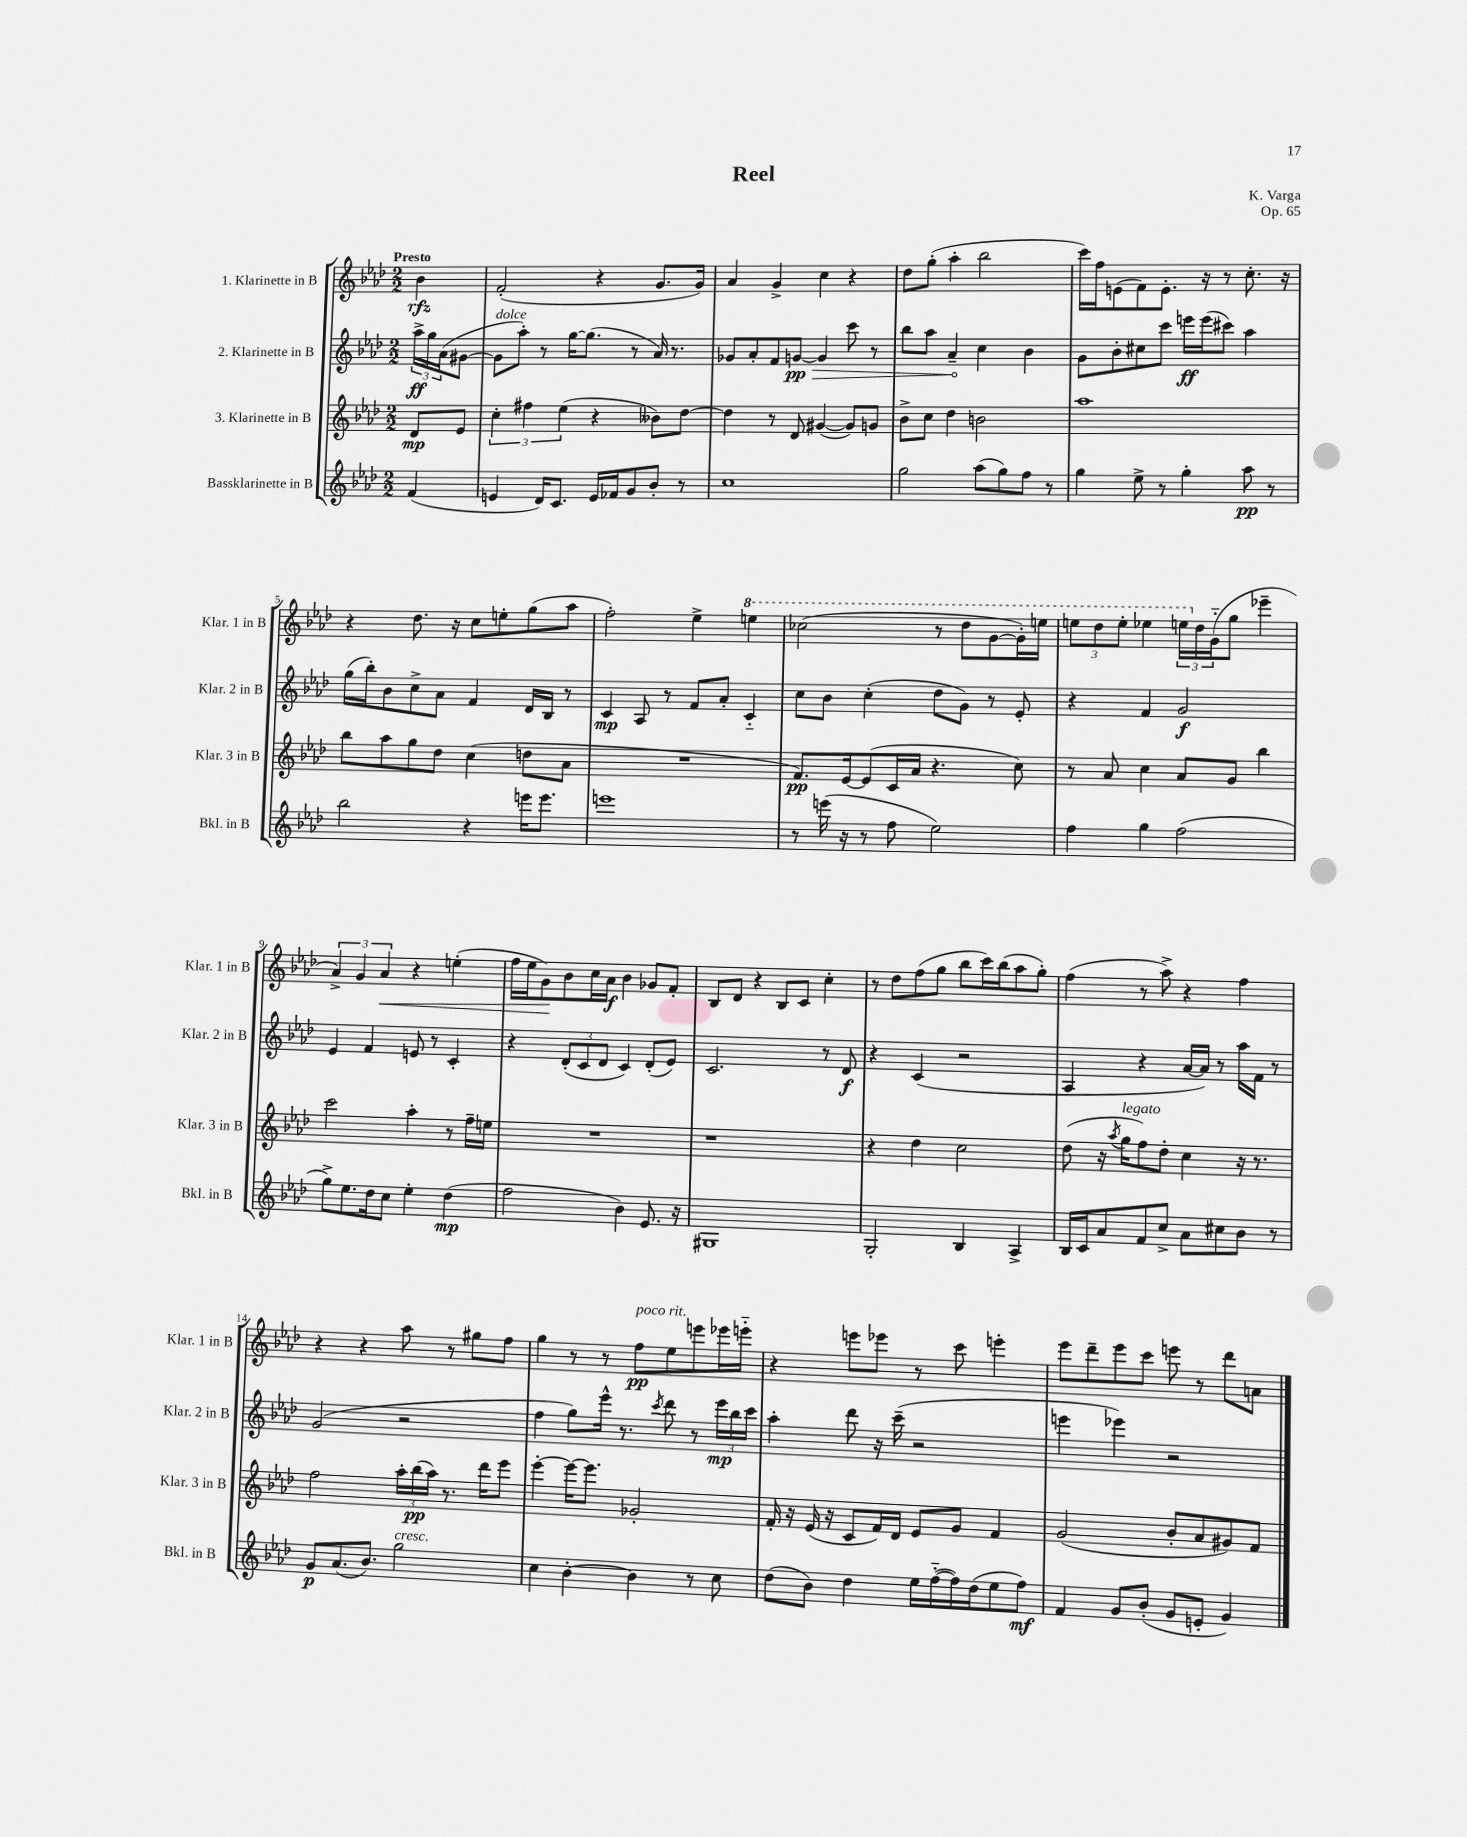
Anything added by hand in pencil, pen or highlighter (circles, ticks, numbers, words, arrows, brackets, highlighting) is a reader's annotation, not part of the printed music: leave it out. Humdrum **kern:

**kern	**kern	**kern	**kern
*staff4	*staff3	*staff2	*staff1
*clefG2	*clefG2	*clefG2	*clefG2
*k[b-e-a-d-]	*k[b-e-a-d-]	*k[b-e-a-d-]	*k[b-e-a-d-]
*M2/2	*M2/2	*M2/2	*M2/2
(4f	8d-	24aa-^	4b-
.	.	24gg	.
.	.	(24a-	.
.	8e-	[8g#	.
=	=	=	=
4e	6cc'	8g#]	(2f'
.	.	8aa-')	.
.	6ff#	.	.
16d-)	.	8r	.
8.c	.	.	.
.	(6ee-	.	.
.	.	[16gg	.
.	.	(8.gg]	.
16e	4r	.	4r
16f-	.	.	.
8g	.	8r	.
8b-'	8b--)	16a-)	8.g
.	.	8.r	.
8r	[8dd-	.	.
.	.	.	16g)
=	=	=	=
1cc	4dd-]	8g-	4a-
.	.	8a-'	.
.	8r	8f	4g^
.	8d-	[8g	.
.	([4g#	4g]	4cc
.	8g#])	8ccc	4r
.	8g	8r	.
=	=	=	=
2gg	8b-^	8bb-	8dd-
.	8cc	8aa-	(8gg'
.	4dd-	4a-~	4aa-'
(8aa-	2b	4cc	2bb-
8gg)	.	.	.
8ff	.	4b-	.
8r	.	.	.
=	=	=	=
4gg	1aa-	8g	16ccc)
.	.	.	16ff
.	.	8b-'	(8e
8ee-^	.	8cc#	8f)
8r	.	8ccc	8.e'
4gg'	.	16eee	.
.	.	(16eee	16r
.	.	8ccc#)	8r
8aa-	.	4aa-	8.cc'
8r	.	.	.
.	.	.	16r
=	=	=	=
2bb-	8bb-	(16gg	4r
.	.	16bb-')	.
.	8aa-	8b-	.
.	8gg	8cc^	8.dd-
.	8dd-	8a-	.
.	.	.	16r
4r	(4cc	4f	8cc
.	.	.	8ee'
16eee	8dd	16d-	(8gg
8.eee	.	16B-	.
.	8a-	8r	8aa-
=	=	=	=
1eee	1r	4c	2ff')
.	.	8A-	.
.	.	8r	.
.	.	8f	4ee-^
.	.	8a-'	.
.	.	4c'~	4eee
=	=	=	=
8r	8.f)	8cc	(2ccc-
(16eee	.	8b-	.
16r	[16e-	.	.
8r	(8e-]	(4cc'	.
8ff	16c	.	.
.	16a-	.	.
2ee-)	4.r	8dd-	8r
.	.	8g)	8ddd-
.	.	8r	[8gg
.	8cc)	8e-'	16gg'])
.	.	.	16eee
=	=	=	=
4ff	8r	4r	12eee
.	.	.	12ddd-
.	8a-	.	.
.	.	.	12eee'
4gg	4cc	4f	4eee-
(2ff	8a-	2g	24eee
.	.	.	24dd-
.	.	.	(24g'~
.	8g	.	8gg
.	4bb-	.	4eee-~
=	=	=	=
8gg^)	2ccc	4e-	6a-^)
8.ee-	.	.	.
.	.	.	6g
.	.	4f	.
16dd-	.	.	.
.	.	.	6a-
8cc	.	.	.
4ee-'	4aa-'	8e	4r
.	.	8r	.
(4dd-	8r	4c'	(4ee'
.	16ff~	.	.
.	16ee	.	.
=	=	=	=
2ff	1r	4r	16ff
.	.	.	16ee-
.	.	.	8g)
.	.	(12d-'	8b-
.	.	12c	.
.	.	.	16cc
.	.	12d-	.
.	.	.	16a-
4b-)	.	4c)	4b-
8.e-	.	(8d-'	8g-
.	.	8e-)	8f'
16r	.	.	.
=	=	=	=
1G#	1r	2.c	8B-
.	.	.	8d-
.	.	.	4r
.	.	.	8B-
.	.	.	8c
.	.	8r	4cc'
.	.	8d-	.
=	=	=	=
2G'	4r	4r	8r
.	.	.	8dd-
.	4dd-	(4c	(8ff
.	.	.	8gg
4B-	2cc	2r	8bb-
.	.	.	16ccc)
.	.	.	(16bb-
4A-^	.	.	8aa-
.	.	.	8gg')
=	=	=	=
16B-	(8dd-	4A-	(4ff
16c	.	.	.
8a-	16r	.	.
.	8qaa-	.	.
.	16gg	.	.
8f	8ff)	4r	8r
8cc^	8dd-'	.	8aa-^)
8a-	4cc	[16a-	4r
.	.	16a-])	.
8cc#	.	8r	.
8b-	16r	16aa-	4ff
.	8.r	16f	.
8r	.	8r	.
=	=	=	=
8g	2ff	(2g	4r
(8.a-	.	.	.
.	.	.	4r
8.b-)	.	.	.
2gg	24aa-'	2r	8aa-
.	(24bb-	.	.
.	24aa-)	.	.
.	8.r	.	8r
.	.	.	8gg#
.	16ddd-	.	.
.	8eee-	.	8ff
=	=	=	=
4cc	[4eee-'	4ff	4gg
[4b-'	16eee-_	8gg)	8r
.	8.eee-]	.	.
.	.	16eee-^^	8r
.	.	8.r	.
4b-]	2g-'	.	8ff
.	.	8qccc	.
.	.	8ddd-	8ee-
8r	.	8r	8eee
8cc	.	24eee-	16eee-
.	.	24bb-	.
.	.	.	16eee'~
.	.	24ccc	.
=	=	=	=
(8dd-	16f'	4aa-'	4r
.	16r	.	.
8b-)	(16e-	.	.
.	16r	.	.
4dd-	8c	8ddd-	8eee
.	16f)	16r	8eee-
.	16d-	(16ccc~	.
16ee-	8e-	2r	8r
([16ff'~	.	.	.
16ff])	8g	.	8ccc
(16dd-	.	.	.
8ee-	4f	.	4eee'
8ff)	.	.	.
=	=	=	=
4f	(2g	4eee	8eee-
.	.	.	8ddd-~
8g	.	4eee-)	8eee-
(8b-'	.	.	8ccc
8g	8b-'	2r	8eee
8e'	8a-	.	8r
4g)	8g#)	.	8ddd-
.	8f	.	8a
==	==	==	==
*-	*-	*-	*-
